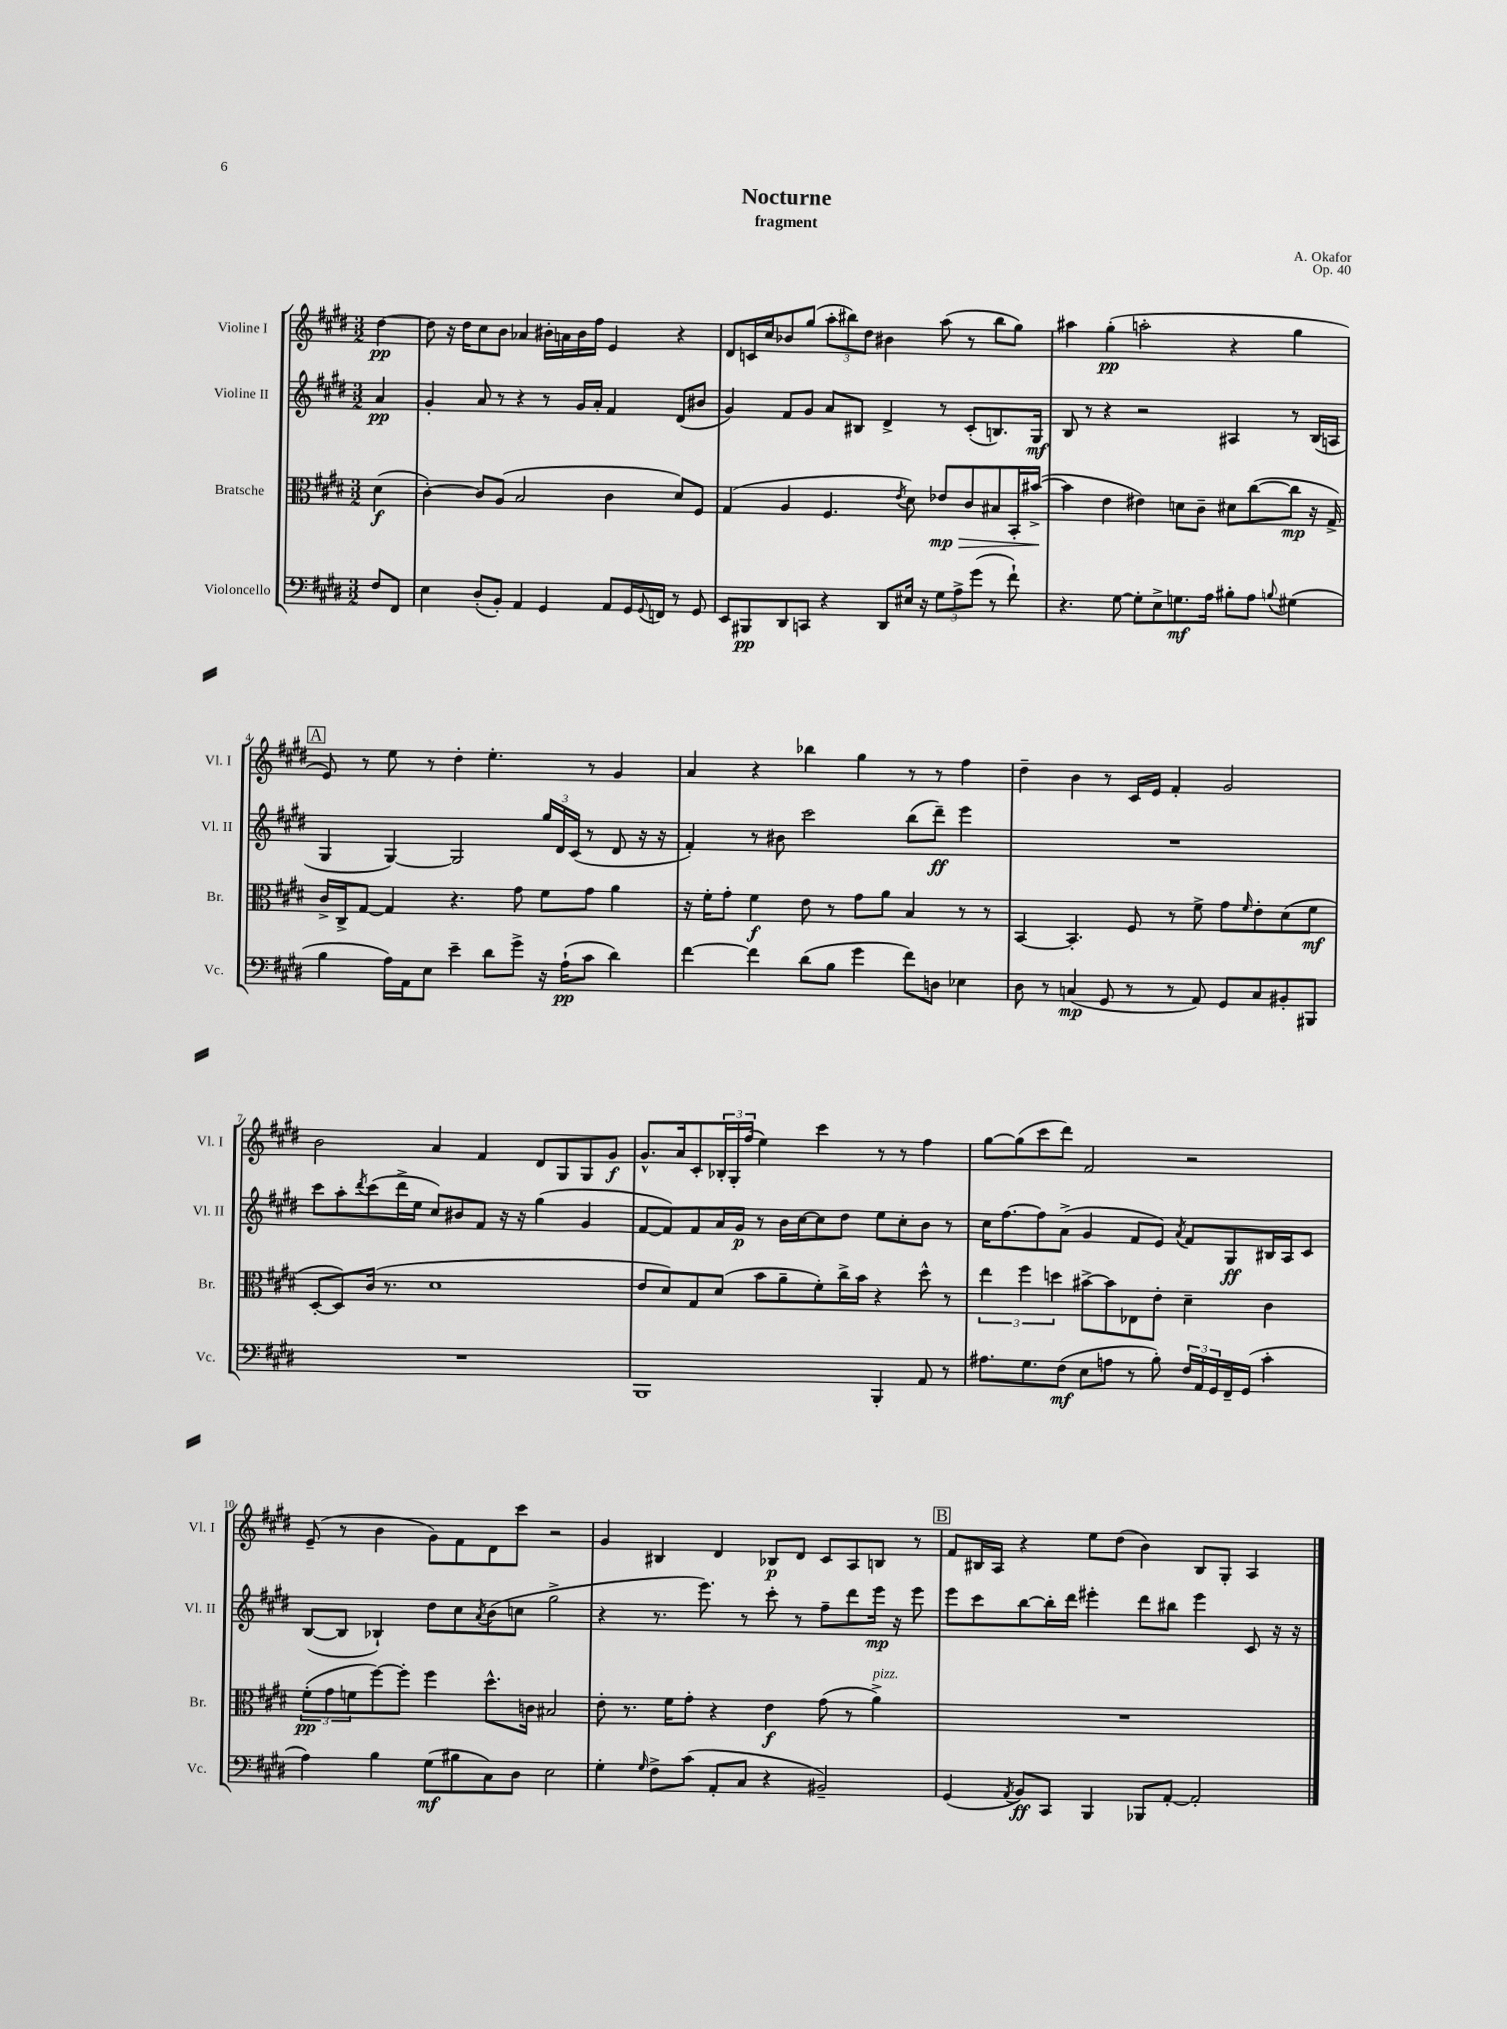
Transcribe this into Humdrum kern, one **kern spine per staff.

**kern	**dynam	**kern	**dynam	**kern	**dynam	**kern	**dynam
*part4	*part4	*part3	*part3	*part2	*part2	*part1	*part1
*staff4	*staff4	*staff3	*staff3	*staff2	*staff2	*staff1	*staff1
*I"Violoncello	*	*I"Bratsche	*	*I"Violine II	*	*I"Violine I	*
*I'Vc.	*	*I'Br.	*	*I'Vl. II	*	*I'Vl. I	*
*clefF4	*	*clefC3	*	*clefG2	*	*clefG2	*
*k[f#c#g#d#]	*	*k[f#c#g#d#]	*	*k[f#c#g#d#]	*	*k[f#c#g#d#]	*
*M3/2	*	*M3/2	*	*M3/2	*	*M3/2	*
=	=	=	=	=	=	=	=
8F#/L	.	(4d#\	f	4a/	pp	[4dd#\	pp
8FF#/J	.	.	.	.	.	.	.
=1	=1	=1	=1	=1	=1	=1	=1
4E\	.	[4c#'\)	.	4g#'/	.	8dd#\]	.
.	.	.	.	.	.	16r	.
.	.	.	.	.	.	16dd#\KL	.
(8D#'/L	.	8c#/L]	.	8a/	.	8cc#\	.
8BB'/J)	.	(8A/J	.	8r	.	8b\J	.
4AA/	.	2B/	.	4r	.	4a-X/	.
4GG#/	.	.	.	8r	.	16b#X'\LL	.
.	.	.	.	.	.	16an\	.
.	.	.	.	16g#/LL	.	16b#\	.
.	.	.	.	16a'/JJ	.	16ff#\JJ	.
8AA/L	.	4c#\	.	4f#/	.	4e/	.
16GG#/L	.	.	.	.	.	.	.
8qqGG#/	.	.	.	.	.	.	.
16FFn/JJ	.	.	.	.	.	.	.
8r	.	8d#/L)	.	(8d#/L	.	4r	.
8GG#/	.	8F#/J	.	8b#X/J	.	.	.
=2	=2	=2	=2	=2	=2	=2	=2
8EE/L	.	(4G#/	.	4g#/)	.	8d#/L	.
8BBB#X/	pp	.	.	.	.	16cn/L	.
.	.	.	.	.	.	16cc#/J	.
8DD#/	.	4A/	.	8f#/L	.	8b-X/	.
8CCn/J	.	.	.	8g#/J	.	(8gg#/J	.
4r	.	4.F#/	.	8a/L	.	12aa'\L	.
.	.	.	.	.	.	12bb#X\)	.
.	.	.	.	8B#X/J	.	.	.
.	.	.	.	.	.	12dd#\J	.
8DD#/L	.	.	.	4d#^/	.	4b#X\	.
.	.	8qe/	.	.	.	.	.
16E#X/Jk	.	8d#\)	.	.	.	.	.
16r	.	.	.	.	.	.	.
!	!	!	!LO:HP:b	!	!	!	!
12G#\L	.	8e-X/L	> mp	8r	.	(8aa\	.
12A^\	.	.	.	.	.	.	.
.	.	8c#/	.	(8c#'/L	.	8r	.
(12g#\J	.	.	.	.	.	.	.
8r	.	8B#X/	.	8.Bn/)	.	8bb#\L	.
8f#`\)	.	16BB'/L	.	.	.	8gg#\J)	.
.	.	([16b#X^/JJ	.	16G#/Jk	mf	.	.
.	.	.	]	.	.	.	.
=3	=3	=3	=3	=3	=3	=3	=3
4.r	.	4b#\]	.	8B/	.	4aa#X\	.
.	.	.	.	8r	.	.	.
.	.	4e\	.	4r	.	(4gg#'\	pp
[8G#\	.	.	.	.	.	.	.
8G#'\L]	.	4e#X\)	.	2r	.	2aan'\	.
8E^\	.	.	.	.	.	.	.
8.Gn\	mf	8dn\L	.	.	.	.	.
.	.	8c#~\J	.	.	.	.	.
16A\Jk	.	.	.	.	.	.	.
8B#X'\L	.	8d#X\L	.	4A#X/	.	4r	.
8A\J	.	([8cc#\	.	.	.	.	.
8qqBn/	.	.	.	.	.	.	.
(4G#X\	.	8cc#\J]	mp	8r	.	4gg#\	.
.	.	16r	.	(16B/LL	.	.	.
.	.	16G#^/)	.	16An/JJ	.	.	.
!!LO:LB:g=z
!!LO:REH:place=s1:t=A
=4	=4	=4	=4	=4	=4	=4	=4
4B\	.	16c#^/LL	.	4G#/	.	8e/)	.
.	.	16C#^/J	.	.	.	.	.
.	.	[8G#/J	.	.	.	8r	.
16A\LL)	.	4G#/]	.	[4G#/)	.	8ee\	.
16AA\J	.	.	.	.	.	.	.
8E\J	.	.	.	.	.	8r	.
4e~\	.	4.r	.	2G#/]	.	4dd#'\	.
8d#\L	.	.	.	.	.	4.ee'\	.
8g#^\J	.	8g#\	.	.	.	.	.
16r	.	8f#\L	.	24gg#/LL	.	.	.
.	.	.	.	24d#/	.	.	.
(16A`\KL	pp	.	.	.	.	.	.
.	.	.	.	(24c#/JJ	.	.	.
8c#\J	.	8g#\J	.	8r	.	8r	.
4d#\)	.	4a\	.	8d#/	.	4g#/	.
.	.	.	.	16r	.	.	.
.	.	.	.	16r	.	.	.
=5	=5	=5	=5	=5	=5	=5	=5
[4f#\	.	16r	.	4f#'/)	.	4a/	.
.	.	16f#'\KL	.	.	.	.	.
.	.	8g#'\J	.	.	.	.	.
4f#\]	.	4f#\	f	8r	.	4r	.
.	.	.	.	8b#X\	.	.	.
(8d#\L	.	8e\	.	2ccc#\	.	4bb-X\	.
8B\J	.	8r	.	.	.	.	.
4g#\	.	8g#\L	.	.	.	4gg#\	.
.	.	8a\J	.	.	.	.	.
8f#\L)	.	4B/	.	(8bb\L	.	8r	.
8Dn\J	.	.	.	8ddd#~\J)	ff	8r	.
4E-X\	.	8r	.	4eee\	.	4ff#\	.
.	.	8r	.	.	.	.	.
=6	=6	=6	=6	=6	=6	=6	=6
8D#\	.	[4BB/	.	1.r	.	4dd#~\	.
8r	.	.	.	.	.	.	.
(4Cn/	mp	4.BB'/]	.	.	.	4b\	.
8GG#/	.	.	.	.	.	8r	.
8r	.	8F#/	.	.	.	16c#/LL	.
.	.	.	.	.	.	16e/JJ	.
8r	.	8r	.	.	.	4f#'/	.
8AA/)	.	8f#^\	.	.	.	.	.
8GG#/L	.	8g#\L	.	.	.	2g#/	.
.	.	16qqf#/	.	.	.	.	.
8C/	.	8e'\	.	.	.	.	.
8BB#X'/	.	(8d#\	.	.	.	.	.
8BBB#X/J	.	8f#\J	mf	.	.	.	.
!!LO:LB:g=z
=7	=7	=7	=7	=7	=7	=7	=7
1.r	.	[8D#'/L	.	8ccc#\L	.	2b\	.
.	.	8D#/])	.	8aa'\	.	.	.
.	.	.	.	8qddd#/	.	.	.
.	.	(16c#/Jk	.	(8ccc#\	.	.	.
.	.	8.r	.	.	.	.	.
.	.	.	.	16ddd#^\L	.	.	.
.	.	.	.	16ee\JJ	.	.	.
.	.	1d#	.	8cc#/L)	.	4a/	.
.	.	.	.	8b#X/	.	.	.
.	.	.	.	8f#/J	.	4f#/	.
.	.	.	.	16r	.	.	.
.	.	.	.	16r	.	.	.
.	.	.	.	(4gg#\	.	8d#/L	.
.	.	.	.	.	.	8G#/	.
.	.	.	.	4g#/	.	8G#/	.
.	.	.	.	.	.	8g#/J	f
=8	=8	=8	=8	=8	=8	=8	=8
1BBB	.	8e/L	.	[8f#/L	.	8.g#^^/L	.
.	.	8d#/)	.	8f#/])	.	.	.
.	.	.	.	.	.	16a/k	.
.	.	8G#/	.	8f#/	.	8c#'/	.
.	.	(8d#/J	.	16a/L	.	24B-X'/L	.
.	.	.	.	.	.	24G#'/	.
.	.	.	.	16g#/JJ	p	.	.
.	.	.	.	.	.	(24ff#/JJ	.
.	.	8b\L	.	8r	.	4ee\)	.
.	.	8a~\	.	16b\LL	.	.	.
.	.	.	.	[16cc#\J	.	.	.
.	.	8f#'\)	.	8cc#\]	.	4ccc#\	.
.	.	16cc#^\L	.	8dd#\J	.	.	.
.	.	16b\JJ	.	.	.	.	.
4BBB'/	.	4r	.	8ee\L	.	8r	.
.	.	.	.	8cc#'\	.	8r	.
8AA/	.	8dd#^^\	.	8b\J	.	4ff#\	.
8r	.	8r	.	8r	.	.	.
=9	=9	=9	=9	=9	=9	=9	=9
8.A#X\L	.	6ee\	.	16cc#\KL	.	[8gg#\L	.
.	.	.	.	[8.ff#\	.	.	.
.	.	.	.	.	.	(8gg#\]	.
.	.	6ff#\	.	.	.	.	.
8.G#\	.	.	.	.	.	.	.
.	.	.	.	8ff#\]	.	8ccc#\	.
.	.	6ddn\	.	.	.	.	.
(8F#\J	mf	.	.	(8a^\J	.	8ddd#\J)	.
8E\L	.	[8b#X^\L	.	4g#/	.	2f#/	.
8An\J	.	8b#\]	.	.	.	.	.
8r	.	8E-X\	.	8f#/L	.	.	.
8B'\)	.	8e'\J	.	8e/J)	.	.	.
.	.	.	.	8qa/	.	.	.
24F#/LL	.	4d#~\	.	8f#/L	.	2r	.
24AA/	.	.	.	.	.	.	.
24GG#/	.	.	.	.	.	.	.
16FF#~/	.	.	.	8G#/	ff	.	.
(16GG#/JJ	.	.	.	.	.	.	.
4c#'\	.	4c#\	.	16B#X/L	.	.	.
.	.	.	.	16A/J	.	.	.
.	.	.	.	8c#/J	.	.	.
!!LO:LB:g=z
=10	=10	=10	=10	=10	=10	=10	=10
4A\)	.	(12f#'\L	pp	([8B/L	.	(8e~/	.
.	.	12g#\	.	.	.	.	.
.	.	.	.	8B/J]	.	8r	.
.	.	12fn\	.	.	.	.	.
4B\	.	[8ff#\)	.	4B-X`/)	.	4b\	.
.	.	8ff#'\J]	.	.	.	.	.
(8G#\L	mf	4ff#\	.	8dd#\L	.	8g#\L)	.
8B#X\	.	.	.	8cc#\	.	8f#\	.
.	.	.	.	8qa/	.	.	.
8C#\)	.	8.dd#^^\L	.	(8b\	.	8d#\	.
8D#\J	.	.	.	8ccn\J	.	8ccc#\J	.
.	.	16cn\Jk	.	.	.	.	.
2E\	.	2B#X/	.	2gg#^\	.	2r	.
=11	=11	=11	=11	=11	=11	=11	=11
4G#'\	.	8e'\	.	4r	.	4g#/	.
.	.	8.r	.	.	.	.	.
16qqG#/	.	.	.	.	.	.	.
8F#^\L	.	.	.	8.r	.	4B#X/	.
.	.	16f#\KL	.	.	.	.	.
(8c#\J	.	8g#'\J	.	.	.	.	.
.	.	.	.	8.eee\)	.	.	.
8AA'/L	.	4r	.	.	.	4d#/	.
8C#/J	.	.	.	8r	.	.	.
4r	.	4e\	f	8ccc#'\	.	8B-X/L	p
.	.	.	.	8r	.	8d#/J	.
2BB#X~/)	.	(8g#\	.	8ff#~\L	.	8c#/L	.
.	.	8r	.	8ddd#\	.	8A/	.
!	!	!LO:TX:a:i:t=pizz.	!	!	!	!	!
.	.	4a^\)	.	16eee\Jk	mp	8Bn/J	.
.	.	.	.	16r	.	.	.
.	.	.	.	8eee\	.	8r	.
!!LO:REH:place=s1:t=B
=12	=12	=12	=12	=12	=12	=12	=12
(4GG#/	.	1.r	.	8eee\L	.	8f#/L	.
.	.	.	.	8ccc#\	.	16B#X/L	.
.	.	.	.	.	.	16A/JJ	.
8qAA/	.	.	.	.	.	.	.
8BB/L)	ff	.	.	[8bb\	.	4r	.
8CC#/J	.	.	.	16bb'\L]	.	.	.
.	.	.	.	16ddd#\JJ	.	.	.
4BBB/	.	.	.	4eee#X'\	.	8ee\L	.
.	.	.	.	.	.	(8dd#\J	.
8BBB-X/L	.	.	.	8ddd#\L	.	4b\)	.
[8AA'/J	.	.	.	8bb#X\J	.	.	.
2AA'/]	.	.	.	4eee#\	.	8B#/L	.
.	.	.	.	.	.	8G#'/J	.
.	.	.	.	8c#/	.	4A/	.
.	.	.	.	16r	.	.	.
.	.	.	.	16r	.	.	.
==	==	==	==	==	==	==	==
*-	*-	*-	*-	*-	*-	*-	*-
